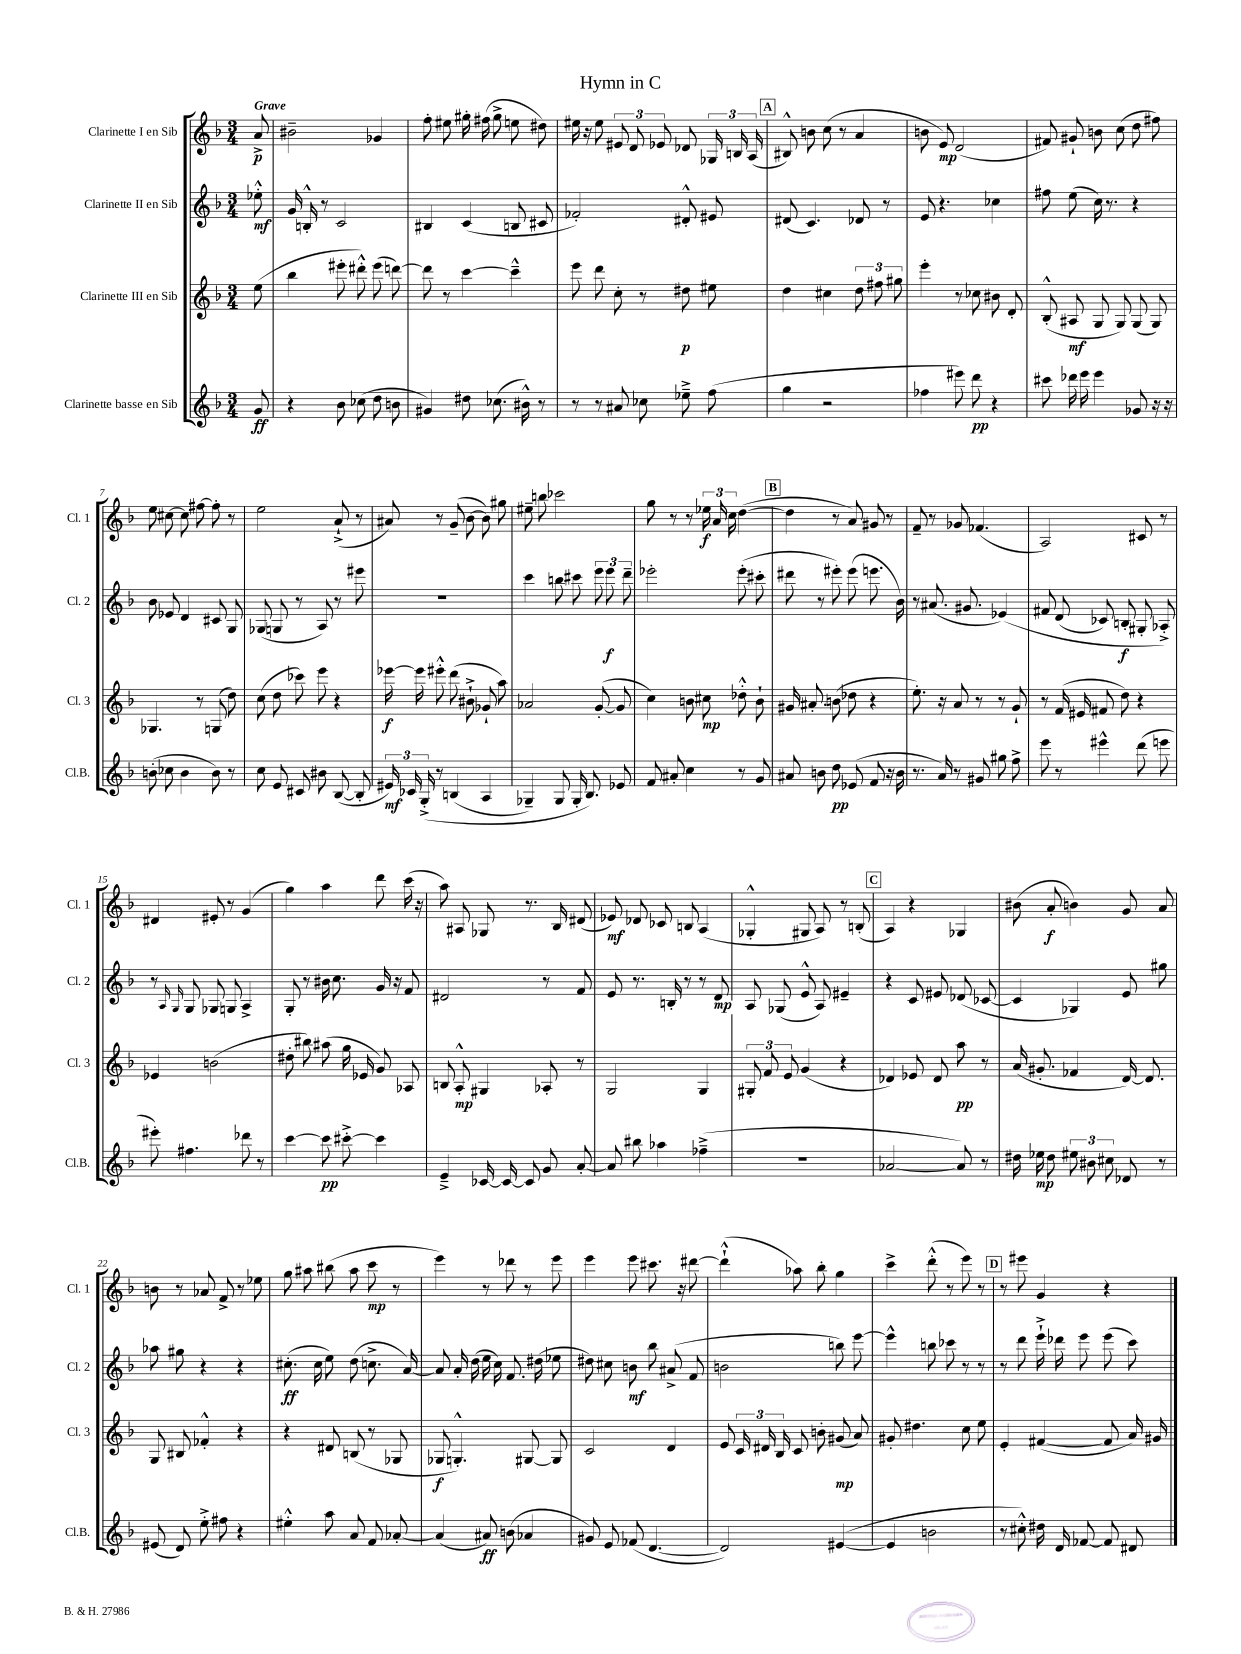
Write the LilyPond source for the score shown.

\header { title = "Hymn in C" }
<<
\new StaffGroup <<
\new Staff = "s0" \with { instrumentName = "Clarinette I en Sib" shortInstrumentName = "Cl. 1" } {
    \clef treble \key f \major \numericTimeSignature \time 3/4 \partial 8 \tempo "Grave"
    \autoBeamOff a'8->\p |
    bis'2-- ges'4 |
    f''8-. eis''8 gis''16-. fis''16( gis''8-> e''8 dis''8) |
    eis''16 r16 eis''8 \tuplet 3/2 { eis'8 d'8 ees'8 } des'8 \tuplet 3/2 { ges16 b16 a16( } |
    \mark \markup { \box "A" } bis8-^) b'8 c''8( r8 a'4 |
    b'8 e'8\mp) d'2( |
    fis'8) gis'8-! b'8 c''8( d''8 fis''8) |
    e''8 cis''8~ cis''8 fis''8~ fis''8-. r8 |
    e''2 a'8-!->( r8 |
    ais'8) r8 g'8--( bes'8~ bes'8) gis''8 |
    eis''8-- b''8 ces'''2 |
    g''8 r8 r8 \tuplet 3/2 { ees''16\f a'16 c''16 } d''4~( |
    \mark \markup { \box "B" } d''4 r8 a'8) gis'8 r8 |
    f'8-- r8 ges'8 fes'4.( |
    a2) cis'8 r8 |
    dis'4 eis'8-. r8 g'4( |
    g''4) a''4 d'''8 c'''16( r16 |
    a''8) ais8 ges8 r8. bes16 dis'8( |
    ees'8\mf) des'8 ces'8 b8 a4( |
    ges4-.-^ gis8 a8) r8 b8-.( |
    \mark \markup { \box "C" } a4) r4 ges4 |
    bis'8( a'8-.\f b'4) g'8 a'8 |
    b'8 r8 aes'8 f'8-> r8 ees''8 |
    g''8 ais''8 bis''8( ais''8 c'''8\mp r8 |
    e'''4) r8 des'''8 r8 e'''8 |
    e'''4 e'''8 cis'''8. r16 dis'''8~ |
    dis'''4-!-^( aes''8) bes''8-. g''4 |
    c'''4-> d'''8-.-^( r8 e'''8) r8 |
    \mark \markup { \box "D" } r8 eis'''8 g'4 r4 \bar "|." |
}
\new Staff = "s1" \with { instrumentName = "Clarinette II en Sib" shortInstrumentName = "Cl. 2" } {
    \clef treble \key f \major \numericTimeSignature \time 3/4 \partial 8
    \autoBeamOff ees''8-.-^\mf |
    g'16 b16-.-^ r8 c'2 |
    bis4 c'4( b8 cis'8 |
    fes'2-.) dis'8-.-^ eis'8 |
    \mark \markup { \box "A" } dis'8( c'4.) des'8 r8 |
    e'8 r4. ces''4 |
    fis''8 e''8( c''16) r8. r4 |
    bes'8 ees'8 d'4 cis'8 g8 |
    ges8( g8 r8 a8) r8 eis'''8 |
    R2. |
    c'''4 b''8 cis'''8 \tuplet 3/2 { e'''8 e'''8\f d'''8-- } |
    ees'''2-. ees'''8-.( cis'''8-. |
    \mark \markup { \box "B" } dis'''8 r8 eis'''8-.) eis'''8( e'''8. bes'16) |
    r8 ais'8.( gis'8. ees'4)\( |
    fis'8 d'8( ces'8) b8-.\f gis8-. aes8-.->\) |
    r8 \grace { a16 g16 } g8 ges8 g8 a4-> |
    g8-. r8 bis'16 c''8. g'16 r16 f'8 |
    dis'2 r8 f'8 |
    e'8 r8. b16-. r8 r8 d'8\mp |
    a8 ges8( e'8-^ a8) eis'4-- |
    \mark \markup { \box "C" } r4 c'8 eis'8 des'8( ces'8~ |
    ces'4 ges4) e'8 gis''8 |
    aes''8 gis''8 r4 r4 |
    cis''8.-.\ff( cis''16 e''8) d''8( c''8.-> a'16~) |
    a'8 a'16-. d''16( e''16 c''16) f'8. dis''16( ees''8 |
    dis''8) cis''8 b'8\mf bes''8 ais'8->( f'8 |
    b'2 b''8) e'''8~ |
    e'''4-^ b''8 ces'''8 r8 r8 |
    \mark \markup { \box "D" } r8 d'''8 e'''16-!-> des'''16 e'''8 e'''8( c'''8) \bar "|." |
}
\new Staff = "s2" \with { instrumentName = "Clarinette III en Sib" shortInstrumentName = "Cl. 3" } {
    \clef treble \key f \major \numericTimeSignature \time 3/4 \partial 8
    \autoBeamOff e''8( |
    bes''4 eis'''8-. dis'''8-.-^) eis'''8( d'''8~) |
    d'''8 r8 c'''4~ c'''4---^ |
    e'''8 d'''8 c''8-. r8 dis''8\p eis''8 |
    \mark \markup { \box "A" } d''4 cis''4 \tuplet 3/2 { d''8 fis''8 gis''8 } |
    e'''4-. r8 ces''8 bis'8 d'8-. |
    bes8-.-^( ais8\mf g8 g8) g8( g8) |
    ges4. r8 g8( d''8) |
    c''8( d''8 ces'''8) e'''8 r4 |
    ees'''16~\f ees'''16 eis'''8-.-^ d'''8( bis'8-!-> ges'8-! a''8) |
    aes'2 g'8~-.( g'8 |
    c''4) b'8 cis''8\mp des''8-.-^ b'8-! |
    \mark \markup { \box "B" } gis'16 ais'8.-. b'8( des''8 r4 |
    e''8.-.) r16 a'8 r8 r8 g'8-! |
    r8 f'16( eis'16 fis'8 d''8) r4 |
    ees'4 b'2( |
    dis''8-. bis''8) ais''8( g''16 ees'16 g'8) aes8 |
    b8 a8-.-^\mp gis4 aes8-. r8 |
    g2 g4 |
    \tuplet 3/2 { gis8-. f'8 e'8 } g'4( r4 |
    \mark \markup { \box "C" } des'4) ees'8 des'8 a''8\pp r8 |
    a'16( gis'8.-. fes'4 d'16~) d'8. |
    g8 bis8 fes'4-.-^ r4 |
    r4 dis'8 b8( r8 ges8 |
    ges8\f g4.-.-^) gis8~ gis8 |
    c'2 d'4 |
    e'8 \tuplet 3/2 { c'16 dis'16 bes16 } c'8 b'8-. gis'8\mp( a'8) |
    gis'8-. dis''4. c''8 e''8 |
    \mark \markup { \box "D" } e'4-. fis'4~( fis'8 a'16) gis'16 \bar "|." |
}
\new Staff = "s3" \with { instrumentName = "Clarinette basse en Sib" shortInstrumentName = "Cl.B." } {
    \clef treble \key f \major \numericTimeSignature \time 3/4 \partial 8
    \autoBeamOff g'8\ff |
    r4 bes'8 ces''8( d''8 b'8 |
    gis'4) dis''8 ces''8.( bis'16-^) r8 |
    r8 r8 ais'8 ces''8 ees''8---> f''8( |
    \mark \markup { \box "A" } g''4 r2 |
    fes''4 eis'''8) d'''8\pp r4 |
    cis'''8 des'''16 e'''16 e'''4 ges'8 r16 r16 |
    b'8-.( ces''8 b'4 b'8) r8 |
    c''8 e'8 cis'8 bis'8 bes8~( bes8-. |
    \tuplet 3/2 { eis'16\mf) ces'16 g16-.->\( } r8 b4( a4 |
    ges4--) ges8 ges16-. bes8.\) ees'8 |
    f'8 ais'8-. c''4 r8 g'8 |
    \mark \markup { \box "B" } ais'8 b'8 d''8\pp ees'8( f'8 r16 b'16 |
    r8. a'16) r8 gis'8 gis''8 f''8-> |
    e'''8 r8 eis'''4-^ d'''8( e'''8 |
    eis'''8-.) fis''4. des'''8 r8 |
    c'''4~ c'''8\pp cis'''8~-.-> cis'''4 |
    e'4---> ces'16~ ces'16~ ces'8 g'8 a'8~-. |
    a'8 bis''8 aes''4 fes''4--->( |
    R2. |
    \mark \markup { \box "C" } aes'2~ aes'8) r8 |
    dis''16 ees''16\mp dis''8 \tuplet 3/2 { eis''8 bis'8 cis''8 } des'8 r8 |
    eis'8( d'8) e''8-.-> fis''8 r4 |
    eis''4-.-^ a''8 a'8 f'8 aes'8~-. |
    aes'4( ais'8\ff) b'8( aes'4 |
    gis'8) e'8 fes'8( d'4.~ |
    d'2) eis'4~( |
    eis'4 b'2 |
    \mark \markup { \box "D" } r8 cis''8-.-^) dis''16 d'16 fes'8~ fes'8 dis'8 \bar "|." |
}
>>
>>
